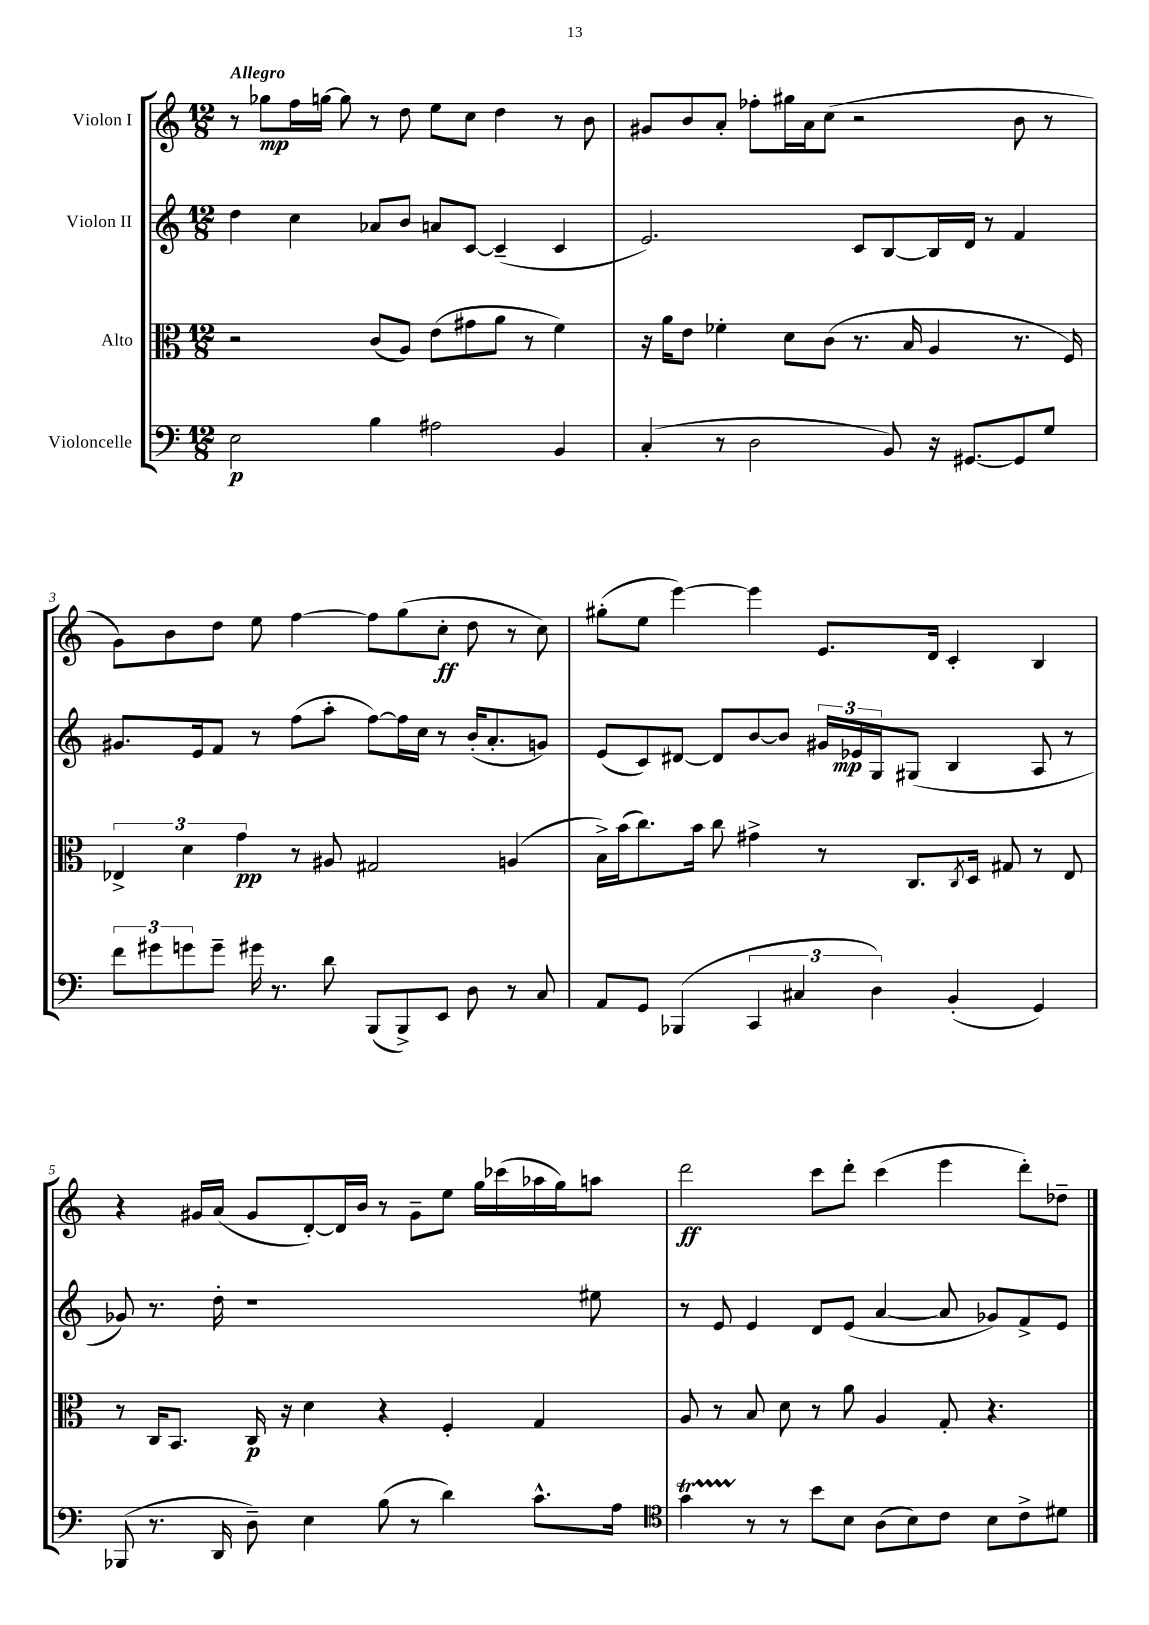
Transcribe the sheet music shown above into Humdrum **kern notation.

**kern	**kern	**kern	**kern
*staff4	*staff3	*staff2	*staff1
*clefF4	*clefC3	*clefG2	*clefG2
*k[]	*k[]	*k[]	*k[]
*M12/8	*M12/8	*M12/8	*M12/8
2E\	2r	4dd\	8r
.	.	.	8gg-\L
.	.	4cc\	16ff\L
.	.	.	[16gg\JJ
.	.	.	8gg\]
4B\	(8c/L	8a-/L	8r
.	8A/J)	8b/J	8dd\
2A#\	(8e\L	8a/L	8ee\L
.	8g#\	[8c/J	8cc\J
.	8a\J	(4c~/]	4dd\
.	8r	.	.
4BB/	4f\)	4c/	8r
.	.	.	8b\
=	=	=	=
(4C'/	16r	2.e/)	8g#/L
.	16a\LK	.	.
.	8e\J	.	8b/
8r	4f-'\	.	8a'/J
2D\	.	.	8ff-'\L
.	8d\L	.	16gg#\L
.	.	.	16a\J
.	(8c\J	.	(8cc\J
.	8.r	8c/L	2r
8BB/)	.	[8B/	.
.	16B/	.	.
16r	4A/	16B/]L	.
[8.GG#/L	.	16d/JJ	.
.	.	8r	.
8GG#/]	8.r	4f/	8b\
8G/J	.	.	8r
.	16F/)	.	.
=	=	=	=
12f\L	6E-^/	8.g#/L	8g\L)
12g#\	.	.	.
.	.	.	8b\
12g\	6d\	.	.
.	.	16e/k	.
8g~\J	.	8f/J	8dd\J
.	6g\	.	.
16g#\	.	8r	8ee\
8.r	.	.	.
.	8r	(8ff\L	[4ff\
8d\	8A#/	8aa'\J	.
(8BBB/L	2G#/	[8ff\L)	8ff\]L
8BBB^/)	.	16ff\]L	(8gg\
.	.	16cc\JJ	.
8EE/J	.	8r	8cc'\J
8D\	.	(16b'/LK	8dd\
.	.	8.a'/	.
8r	(4A/	.	8r
8C/	.	8g/J)	8cc\)
=	=	=	=
8AA/L	16B^\LL)	(8e/L	(8gg#'\L
.	(16b\J	.	.
8GG/J	8.cc\)	8c/)	8ee\J
(4BBB-/	.	[8d#/J	[4eee\)
.	16b\Jk	.	.
.	8cc\	8d#/]L	.
6CC/	4g#^\	[8b/	4eee\]
.	.	8b/]J	.
6C#/	.	.	.
.	8r	24g#/LL	8.e/L
.	.	24e-/	.
6D\)	.	24G/J	.
.	8.C/L	(8G#/J	.
.	.	.	16d/Jk
(4BB'/	.	4B/	4c'/
.	8qC/	.	.
.	16D/Jk	.	.
.	8G#/	.	.
4GG/)	8r	8A/	4B/
.	8E/	8r	.
=	=	=	=
(8BBB-/	8r	8g-/)	4r
8.r	16C/LK	8.r	.
.	8.BB/J	.	.
.	.	.	16g#/LL
16DD/	.	16dd'\	(16a/JJ
8D~\)	16C/	1r	8g#/L
.	16r	.	.
4E\	4d\	.	[8d'/)
.	.	.	16d/]L
.	.	.	16b/JJ
(8B\	4r	.	8r
8r	.	.	8g#~\L
4d\)	4F'/	.	8ee\J
.	.	.	16gg\LL
.	.	.	(16ccc-\
8.c^^\L	4G/	.	16aa-\
.	.	.	16gg\J)
.	.	8ee#\	8aa\J
16A\Jk	.	.	.
=	=	=	=
*clefC4	*	*	*
4g\	8A/	8r	2ddd\
.	8r	8e/	.
8r	8B/	4e/	.
8r	8d\	.	.
8b\L	8r	8d/L	8ccc\L
8B\J	8a\	(8e/J	8ddd'\J
(8A\L	4A/	[4a/	(4ccc\
8B\)	.	.	.
8c\J	8G'/	8a/]	4eee\
8B\L	4.r	8g-/L)	.
8c^\	.	8f^/	8ddd'\L)
8d#\J	.	8e/J	8dd-~\J
==	==	==	==
*-	*-	*-	*-
